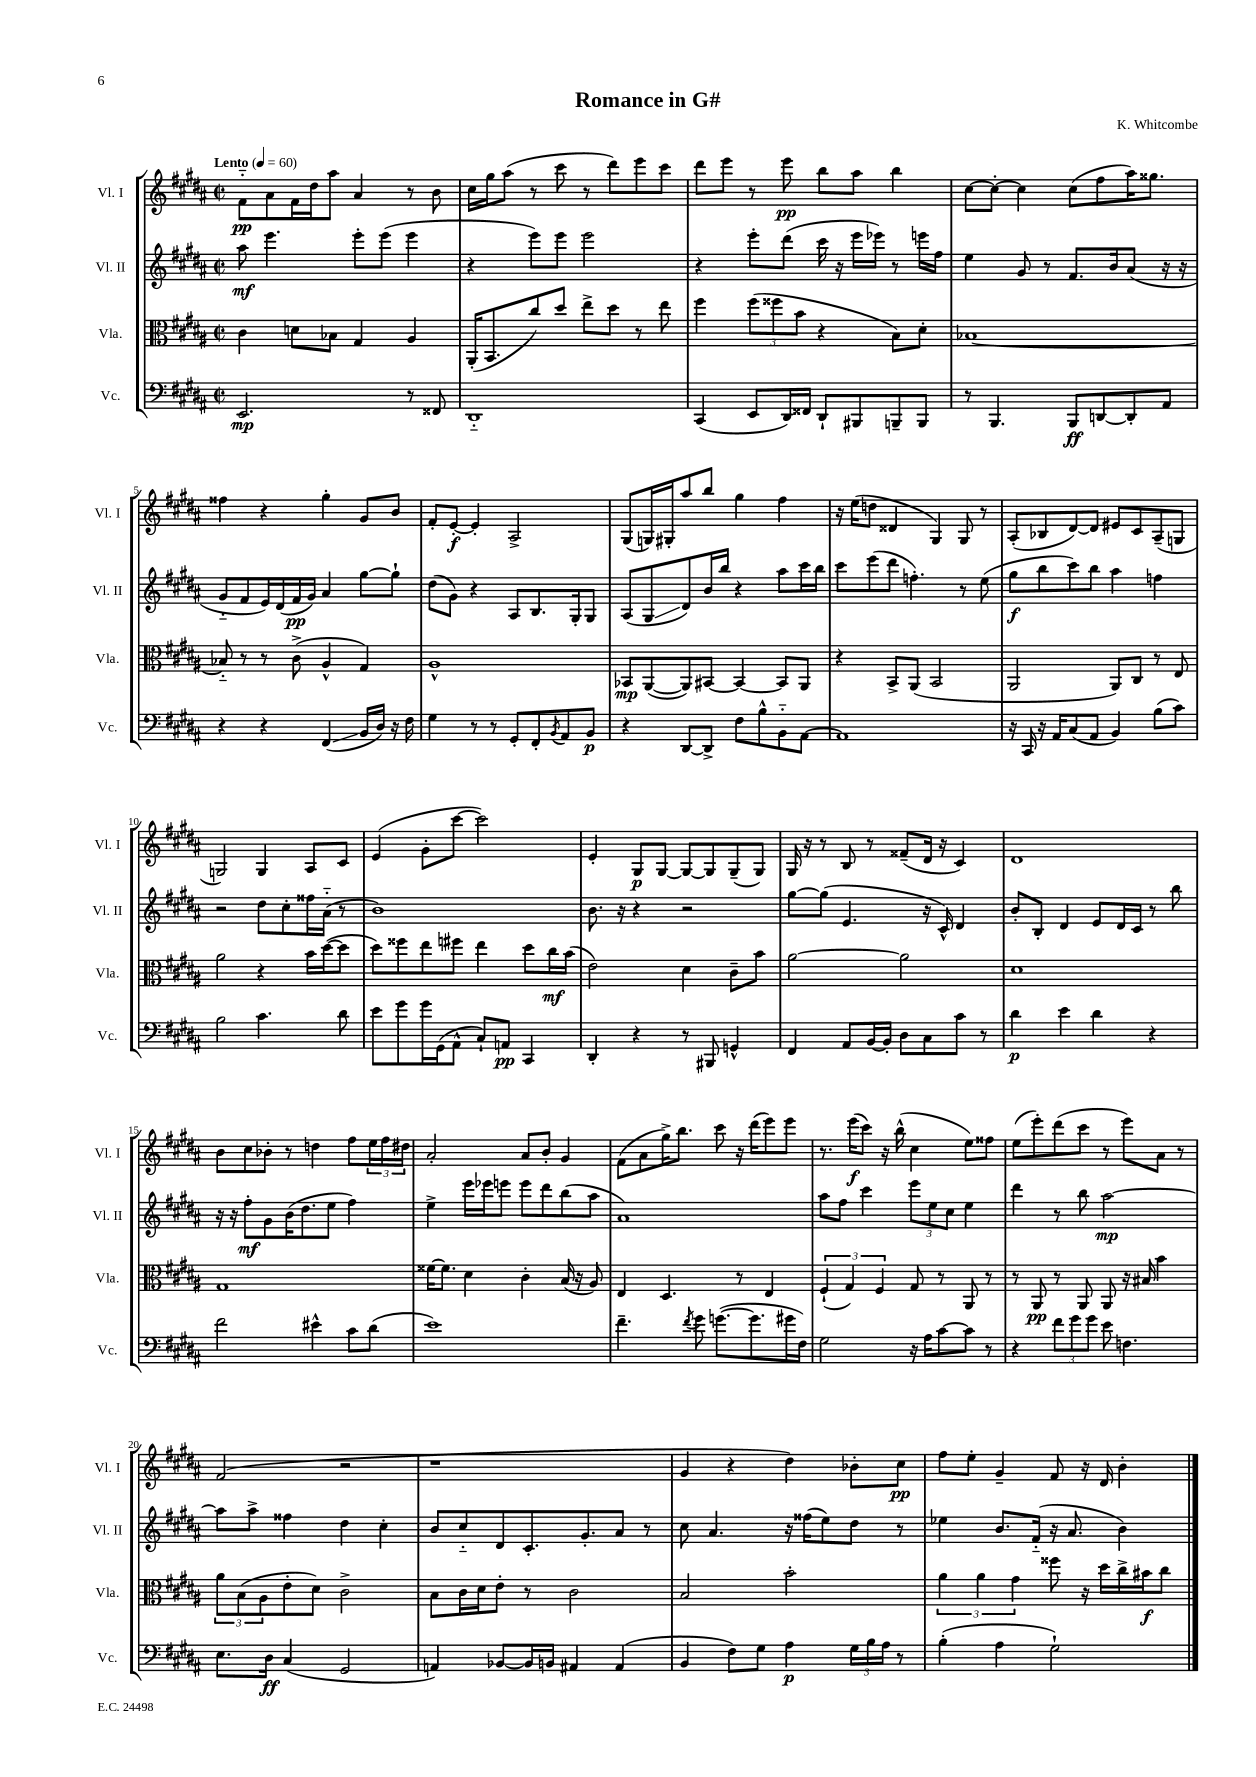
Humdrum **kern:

**kern	**kern	**kern	**kern
*staff4	*staff3	*staff2	*staff1
*clefF4	*clefC3	*clefG2	*clefG2
*k[f#c#g#d#a#]	*k[f#c#g#d#a#]	*k[f#c#g#d#a#]	*k[f#c#g#d#a#]
*M2/2	*M2/2	*M2/2	*M2/2
*met(c|)	*met(c|)	*met(c|)	*met(c|)
*MM60	*MM60	*MM60	*MM60
2.EE	4c#	8aa#	8f#'~
.	.	4.eee	8a#
.	8d	.	16f#
.	.	.	16dd#
.	8B-	.	8aa#
.	4G#	8eee'	4a#
.	.	(8eee	.
8r	4A#	4eee	8r
8FF##	.	.	8b
=	=	=	=
1DD#'~	(16AA#'	4r	16cc#
.	8.BB	.	16gg#
.	.	.	(8aa#
.	8cc#)	8eee)	8r
.	8dd#	8eee	8ccc#
.	8ee^	2eee	8r
.	8dd#	.	8ddd#)
.	8r	.	8eee
.	8ee	.	8ccc#
=	=	=	=
(4CC#	4ff#	4r	8ddd#
.	.	.	8eee
8EE	(12ff#	8eee'	8r
.	12ff##	.	.
16DD#)	.	(8ddd#	8eee
.	12b	.	.
16FF##	.	.	.
8DD#`	4r	16ccc#	8bb
.	.	16r	.
8BBB#	.	16eee	8aa#
.	.	16eee-)	.
8BBB~	8B)	8r	4bb
8BBB	8d#'	16eee	.
.	.	16ff#	.
=	=	=	=
8r	[1B-	4ee	[8cc#
4.BBB	.	.	8cc#'_
.	.	8g#	4cc#]
.	.	8r	.
8BBB	.	8.f#	(8cc#
[8DD	.	.	8ff#
.	.	16b	.
8DD']	.	(8a#	16aa#)
.	.	.	8.gg##
8AA#	.	16r	.
.	.	16r	.
=	=	=	=
4r	8B-'~]	8g#'~	4ff##
.	8r	8f#	.
4r	8r	16e)	4r
.	.	(16d#	.
.	(8c#^	16f#	.
.	.	16g#)	.
(4FF#	4A#^^	4a#	4gg#'
16BB	4G#)	[8gg#	8g#
16D#)	.	.	.
16r	.	8gg#`]	8b
16F#	.	.	.
=	=	=	=
4G#	1A#^^	(8dd#	8f#'
.	.	8g#)	[8e'
8r	.	4r	4e']
8r	.	.	.
8GG#'	.	8A#	2A#^
8FF#'	.	8.B	.
8qBB	.	.	.
8AA#	.	.	.
.	.	16G#'	.
8BB	.	8G#	.
=	=	=	=
4r	8BB-	(8A#	(8G#
.	([8AA#	8G#	16G)
.	.	.	16G#'
[8DD#	8AA#])	8d#)	8aa#
8DD#^]	[8BB#	16b	8bb
.	.	16bb	.
8F#	4BB#_	4r	4gg#
8B^^	.	.	.
8BB'~	8BB#]	8aa#	4ff#
[8AA#	8AA#	16ccc#	.
.	.	16bb	.
=	=	=	=
1AA#]	4r	8ccc#	16r
.	.	.	(16ee
.	.	(8eee	8dd
.	8BB^	8ddd#	4d##
.	(8AA#	4.ff')	.
.	2BB	.	4G#)
.	.	8r	8G#
.	.	(8ee	8r
=	=	=	=
16r	2AA#	8gg#	(8A#'
16CC#	.	.	.
16r	.	8bb	8B-
16AA#	.	.	.
(8C#	.	8ccc#)	[8d#)
8AA#	.	8bb	8d#]
4BB)	8AA#)	4aa#	8e#
.	8C#	.	8c#
(8B	8r	4ff	(8A#~
8c#)	8E	.	8G
=	=	=	=
2B	2a#	2r	2G)
4.c#	4r	8dd#	4G
.	.	8cc#'	.
.	16b	16ff##	8A#
.	([16dd#	(16a#'~	.
8d#	8dd#]	8r	8c#
=	=	=	=
8e	8dd#)	1b)	(4e
8g#	8ff##	.	.
16g#	8ee	.	8g#'
(16GG#	.	.	.
8AA#^^	8ff#	.	[8ccc#
8C#`)	4ee	.	2ccc#])
8AA	.	.	.
4CC#	8dd#	.	.
.	16cc#	.	.
.	(16b	.	.
=	=	=	=
4DD#'	2e)	8.b	4e'
.	.	16r	.
4r	.	4r	8G#
.	.	.	[8G#
8r	4d#	2r	8G#_
8BBB#	.	.	8G#]
4GG^^	8c#~	.	(8G#~
.	8b	.	8G#)
=	=	=	=
4FF#	[2a#	[8gg#	16G#
.	.	.	16r
.	.	(8gg#]	8r
8AA#	.	4.e	8B
[16BB	.	.	8r
16BB']	.	.	.
8D#	2a#]	.	(8f##~
8C#	.	16r	16d#
.	.	16c#^^)	16r
8c#	.	4d#	4c#)
8r	.	.	.
=	=	=	=
4d#	1d#	8b'	1d#
.	.	8B'	.
4e	.	4d#	.
4d#	.	8e	.
.	.	16d#	.
.	.	16c#	.
4r	.	8r	.
.	.	8bb	.
=	=	=	=
2f#	1G#	16r	8b
.	.	16r	.
.	.	8ff#'	8cc#
.	.	8g#	8b-'
.	.	(16b	8r
.	.	8.dd#	.
4e#^^	.	.	4dd
.	.	8ee	.
8c#	.	4ff#)	8ff#
(8d#	.	.	24ee
.	.	.	24ff#
.	.	.	24dd#
=	=	=	=
1e)	[16f##	4ee^	2a#'
.	8.f##]	.	.
.	4d#	16eee	.
.	.	16eee-	.
.	.	8eee	.
.	4c#'	8eee	8a#
.	.	8ddd#	8b'
.	(16B	(8bb	4g#
.	16r	.	.
.	8A#)	8aa#	.
=	=	=	=
4.f#~	4E	1a#)	(8f#
.	.	.	8a#
.	4.D#	.	16gg#^)
.	.	.	8.bb
8qf#	.	.	.
8g#	.	.	.
([8.g	.	.	8ccc#
.	8r	.	16r
8.g]	.	.	(16ddd#
.	4E	.	8eee)
16g#	.	.	8eee
16F#)	.	.	.
=	=	=	=
2G#	(6F#`	8aa#	8.r
.	.	8ff#	.
.	6G#)	.	.
.	.	.	(16eee
.	.	4ccc#	8ccc#)
.	6F#	.	.
.	.	.	16r
.	.	.	(16bb^^
16r	8G#	12eee	4cc#
16A#	.	.	.
.	.	12ee	.
[8c#	8r	.	.
.	.	12cc#	.
8c#]	8AA#	4ee	8ee)
8r	8r	.	8ff##
=	=	=	=
4r	8r	4ddd#	(8ee
.	8AA#	.	8eee')
12f#	8r	8r	(8ddd#
12g#	.	.	.
.	8AA#	8bb	8ccc#
12g#	.	.	.
8e	8AA#	[2aa#	8r
4.F	16r	.	8eee)
.	16B#	.	.
.	4b	.	8a#
.	.	.	8r
=	=	=	=
8.E	12a#	8aa#]	(2f#
.	(12B	.	.
.	.	8aa#^	.
.	12A#	.	.
16D#	.	.	.
(4C#	8e'	4ff##	.
.	8d#)	.	.
2GG#	2c#^	4dd#	2r
.	.	4cc#'	.
=	=	=	=
4AA)	8B	8b	1r
.	16c#	8cc#'~	.
.	16d#	.	.
[8BB-	8e'	8d#	.
16BB-]	8r	8.c#'	.
16BB	.	.	.
4AA#	2c#	.	.
.	.	8.g#'	.
(4AA#	.	8a#	.
.	.	8r	.
=	=	=	=
4BB	2B	8cc#	4g#
.	.	4.a#	.
8F#)	.	.	4r
8G#	.	.	.
4A#	2b'	16r	4dd#)
.	.	(16ff##	.
.	.	8ee)	.
24G#	.	8dd#	8b-'
24B	.	.	.
24A#	.	.	.
8r	.	8r	8cc#
=	=	=	=
(4B'	6a#	4ee-	8ff#
.	.	.	8ee'
.	6a#	.	.
4A#	.	8.b	4g#~
.	6g#	.	.
.	.	(16f#'~	.
2G#`)	8ff##	16r	8f#
.	.	8.a#	.
.	16r	.	16r
.	16dd#	.	16d#
.	16cc#^	4b)	4b'
.	16b#	.	.
.	8cc#	.	.
==	==	==	==
*-	*-	*-	*-
